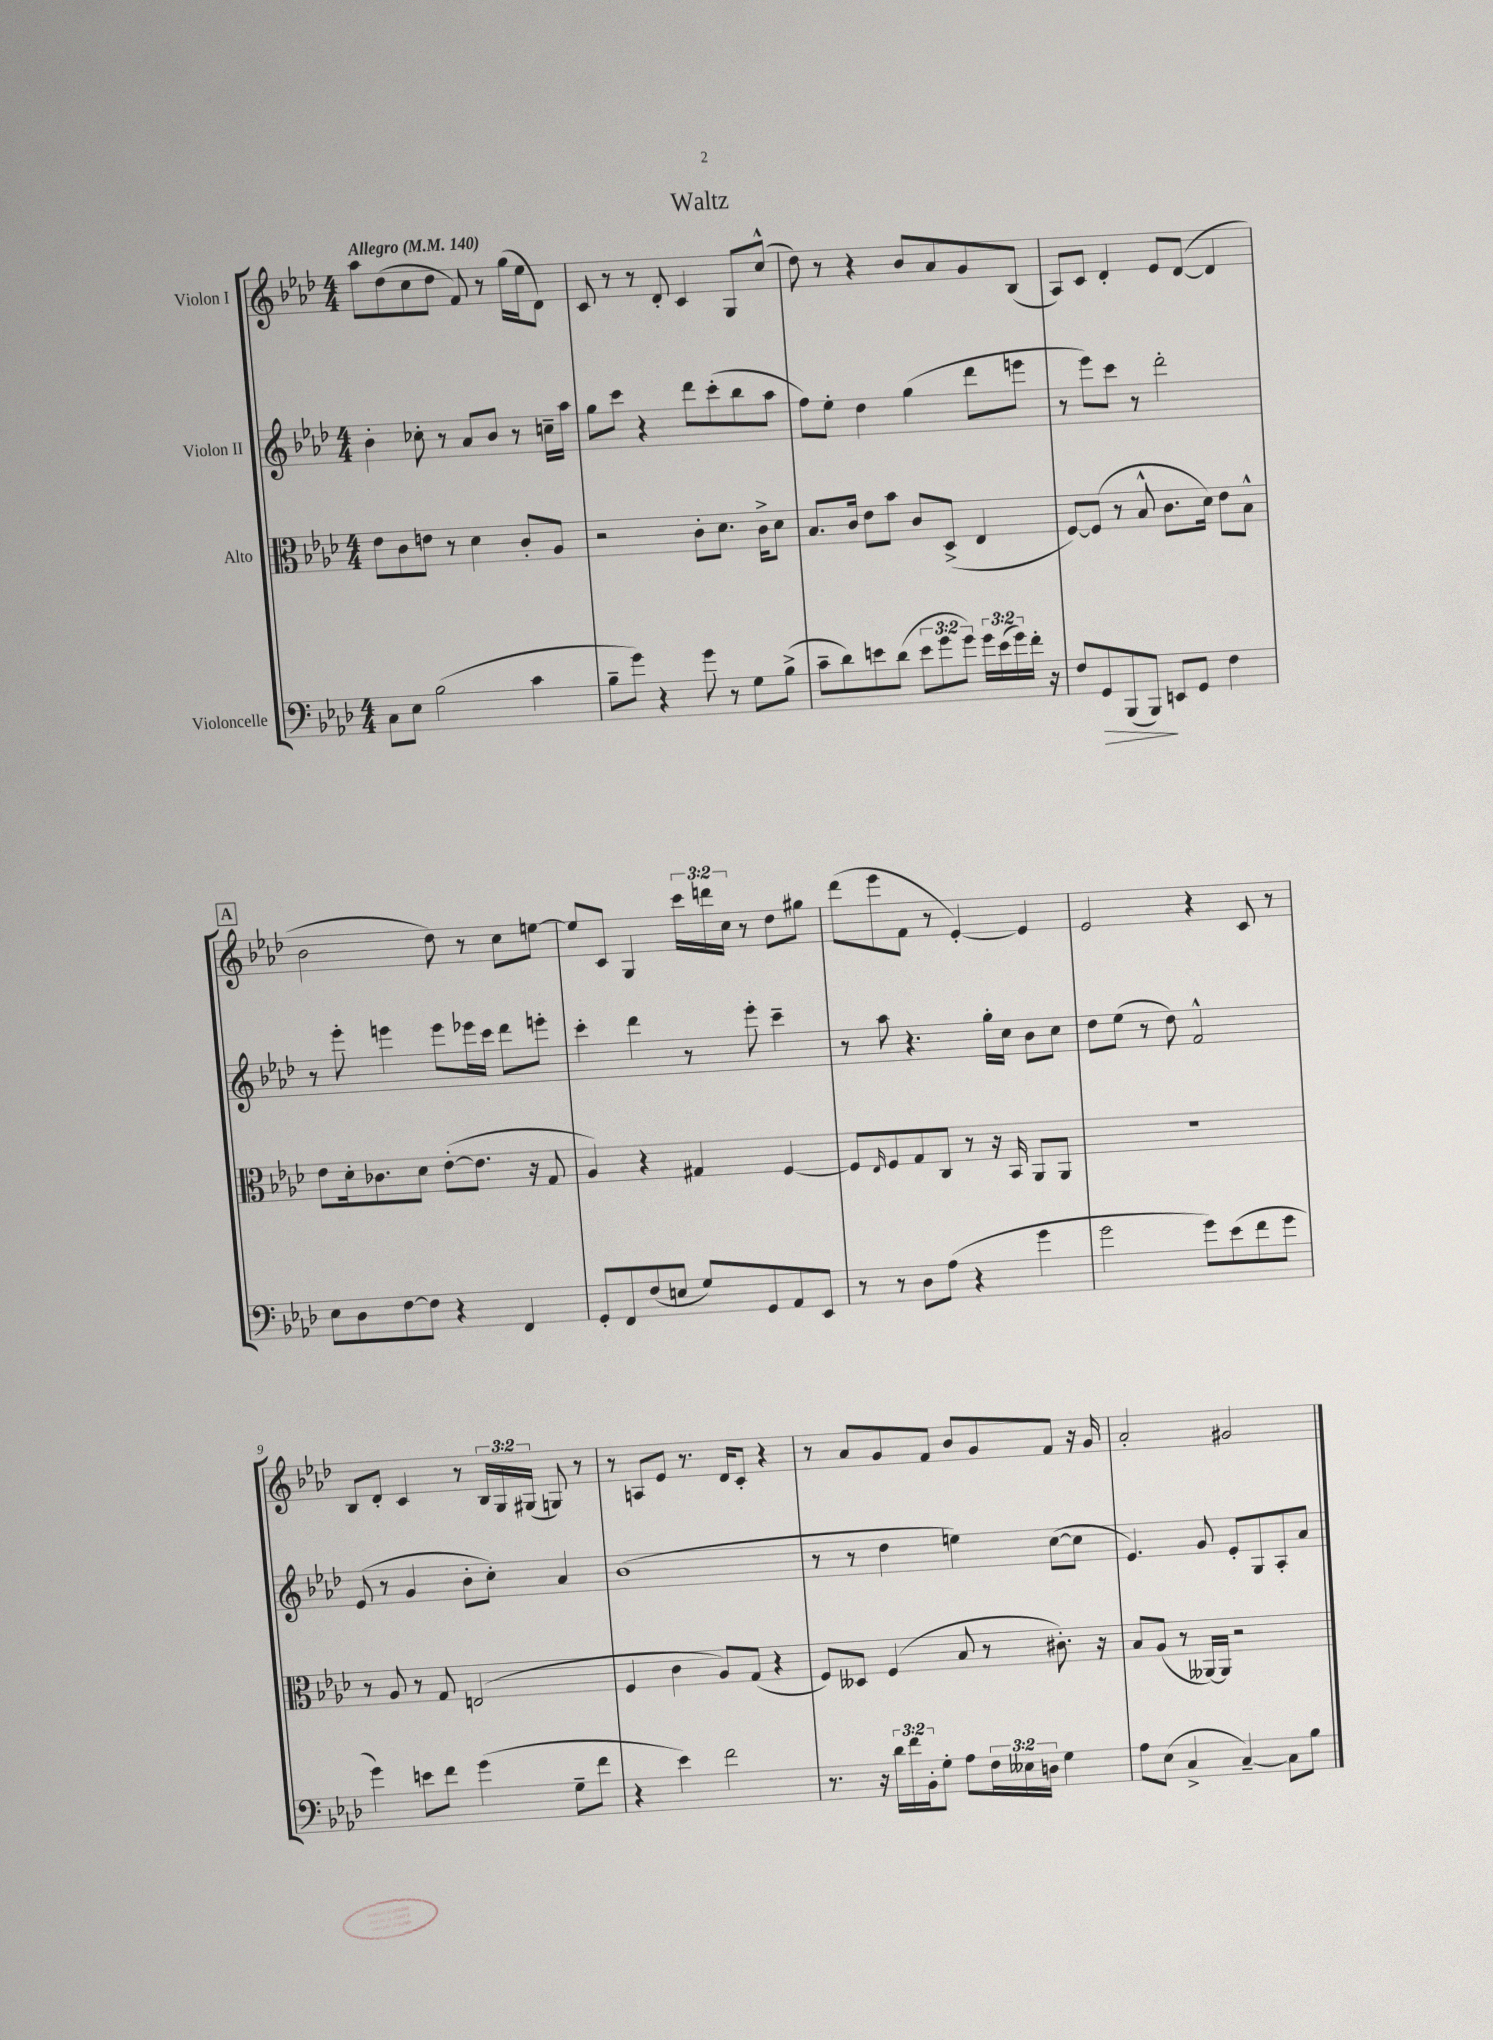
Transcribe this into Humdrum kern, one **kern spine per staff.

**kern	**dynam	**kern	**kern	**kern
*part4	*part4	*part3	*part2	*part1
*staff4	*staff4	*staff3	*staff2	*staff1
*I"Violoncelle	*	*I"Alto	*I"Violon II	*I"Violon I
*clefF4	*	*clefC3	*clefG2	*clefG2
*k[b-e-a-d-]	*	*k[b-e-a-d-]	*k[b-e-a-d-]	*k[b-e-a-d-]
*M4/4	*	*M4/4	*M4/4	*M4/4
*MM140	*	*MM140	*MM140	*MM140
=1	=1	=1	=1	=1
!	!	!	!	!LO:TX:a:B:t=Allegro
8C\L	.	8e-\L	4b-'\	8aa-\L
8E-\J	.	8c\	.	(8dd-\
(2B-\	.	8en\J	8cc-X'\	8cc\
.	.	8r	8r	8dd-\J
.	.	4d-\	8a-/L	8f/)
.	.	.	8b-/J	8r
4c\	.	8c'/L	8r	(16gg\LL
.	.	.	.	16ee-\J
.	.	8A-/J	16ccn~\LL	8d-\J)
.	.	.	16aa-\JJ	.
=2	=2	=2	=2	=2
8B-~\L	.	2r	8gg\L	8c/
8g\J)	.	.	8ccc\J	8r
4r	.	.	4r	8r
.	.	.	.	8d-'/
8g\	.	8c'\L	8ddd-\L	4c/
8r	.	8.d-\J	(8ccc'\	.
8G\L	.	.	8bb-\	8G/L
.	.	16c^\KL	.	.
(8B-^\J	.	8d-\J	8aa-\J	(8cc^^/J
=3	=3	=3	=3	=3
8c~\L	.	8.B-/L	8ff\L)	8dd-\)
8d-\)	.	.	8ee-'\J	8r
.	.	16c/Jk	.	.
8en\	.	8e-\L	4dd-\	4r
(8d-\J	.	8b-\J	.	.
12e\L	.	8c/L	(4gg\	8b-/L
12g\	.	.	.	.
.	.	(8D-^/J	.	8a-/
12g\J)	.	.	.	.
24g\LL	.	4E-/	8ddd-\L	8g/
(24e\	.	.	.	.
24g\)	.	.	.	.
16f'\JJ	.	.	8eeen\J	(8B-/J
16r	.	.	.	.
=4	=4	=4	=4	=4
8F/L	.	[8F/L)	8r	8A-/L)
!	!LO:HP:b	!	!	!
8GG/	>	(8F/J]	8eee-\L)	8c/J
(8BBB-/	.	8r	8ccc\J	4d-'/
8BBB-/J)	.	8B-^^/	8r	.
8EEn/L	]	8.c\L	2ddd-'\	8e-/L
8GG/J	.	.	.	([8d-/J
.	.	16d-\Jk)	.	.
4F\	.	8e-\L	.	4d-/]
.	.	8B-^^\J	.	.
!!LO:LB:g=z
!!LO:REH:place=s1:t=A
=5	=5	=5	=5	=5
8E-\L	.	8e-\L	8r	2b-\
8D-\	.	16d-'\k	8eee-'\	.
.	.	8.c-X\	.	.
[8F\	.	.	4eeen\	.
8F\J]	.	8d-\J	.	.
4r	.	([8e-'\L	8eee\L	8dd-\)
.	.	8.e-\J]	16eee-X\L	8r
.	.	.	16ccc\JJ	.
4FF/	.	.	8ddd-\L	8cc\L
.	.	16r	.	.
.	.	8G/	8eeen'\J	[8een\J
=6	=6	=6	=6	=6
8GG'/L	.	4A-/)	4ccc'\	8ee/L]
8FF/	.	.	.	8c/J
(8F/	.	4r	4ddd-\	4G/
8En/J	.	.	.	.
8G/L)	.	4G#X/	8r	24ccc\LL
.	.	.	.	24dddn\
.	.	.	.	24cc\JJ
8GG/	.	.	8eee-'\	8r
8AA-/	.	[4F/	4ccc~\	8dd-\L
8EE-/J	.	.	.	8gg#X\J
=7	=7	=7	=7	=7
8r	.	8F/L]	8r	(8ddd-\L
.	.	16qqE-/	.	.
8r	.	8F/	8aa-\	8eee-\
8D-\L	.	8G/	4.r	8f\J
(8A-\J	.	8C/J	.	8r
4r	.	8r	.	[4e-'/)
.	.	16r	16gg'\LL	.
.	.	16BB-/	16cc\JJ	.
4g\	.	8AA-/L	8b-\L	4e-/]
.	.	8AA-/J	8cc\J	.
=8	=8	=8	=8	=8
2g\	.	1r	8dd-\L	2e-/
.	.	.	(8ee-\J	.
.	.	.	8r	.
.	.	.	8dd-\)	.
8g\L)	.	.	2f^^/	4r
(8e-\	.	.	.	.
8f\	.	.	.	8c/
8g\J	.	.	.	8r
!!LO:LB:g=z
=9	=9	=9	=9	=9
4g\)	.	8r	(8e-/	8B-/L
.	.	8A-/	8r	8d-'/J
8en\L	.	8r	4g/	4c/
8f\J	.	8G/	.	.
(4g\	.	(2En/	8b-'\L	8r
.	.	.	8cc'\J)	24B-/LL
.	.	.	.	24G/
.	.	.	.	(24G#X/JJ
8G~\L	.	.	4a-/	8Gn/)
8f\J	.	.	.	8r
=10	=10	=10	=10	=10
4r	.	4F/	(1b-	8r
.	.	.	.	8An/L
4e-\)	.	4c\	.	8e-/J
.	.	.	.	8.r
2f\	.	8A-/L)	.	.
.	.	.	.	16d-/KL
.	.	(8G/J	.	8c'/J
.	.	4r	.	4r
=11	=11	=11	=11	=11
8.r	.	8F/L)	8r	8r
.	.	8D--X/J	8r	8a-/L
16r	.	.	.	.
24d-\LL	.	(4F/	4dd-\	8g/
24f\	.	.	.	.
24BB-'\J	.	.	.	.
8G'\J	.	.	.	8f/J
8A-\L	.	8B-/	4een\)	8b-/L
24F\L	.	8r	.	8g/
24E--X\	.	.	.	.
24Dn\JJ	.	.	.	.
4G\	.	8.c#X'\)	([8cc\L	8f/J
.	.	.	8cc\J]	16r
.	.	16r	.	16g/
=12	=12	=12	=12	=12
8A-\L	.	8B-/L	4.e-/)	2a-'/
(8E-\J	.	(8A-/J	.	.
4C^/	.	8r	.	.
.	.	[16AA--X/LL)	8g/	.
.	.	16AA--/JJ]	.	.
[4C~/)	.	2r	8e-'/L	2g#X/
.	.	.	8G/	.
8C\L]	.	.	8A-'/	.
8B-\J	.	.	8a-/J	.
==	==	==	==	==
*-	*-	*-	*-	*-
